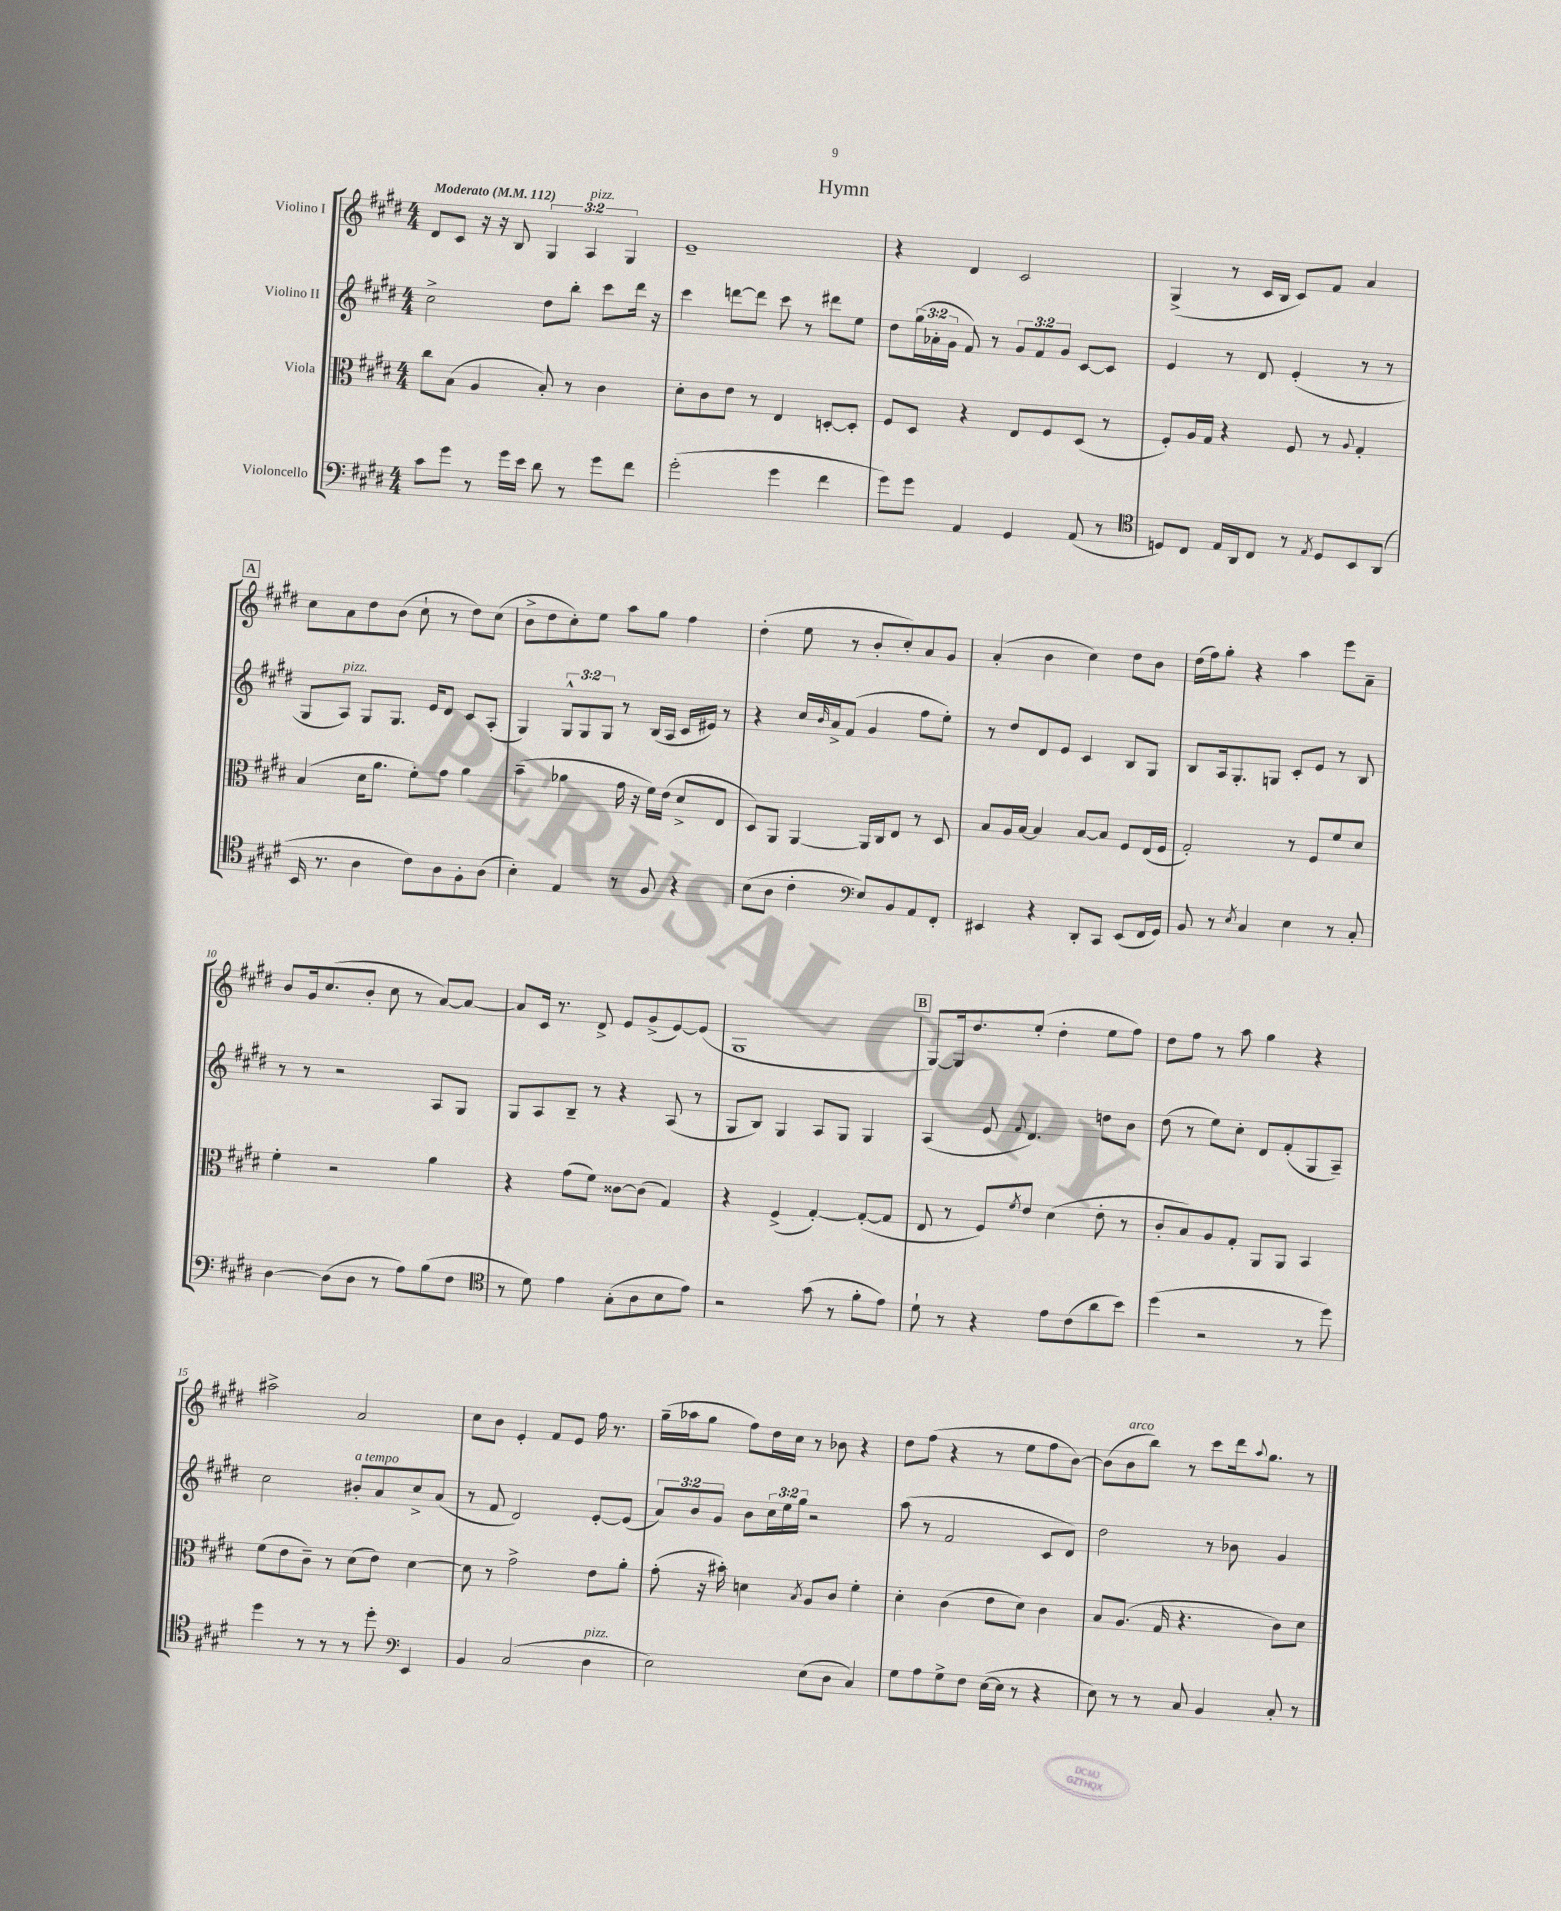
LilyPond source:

\header { title = "Hymn" }
<<
\new StaffGroup <<
\new Staff = "s0" \with { instrumentName = "Violino I" } {
    \clef treble \key e \major \numericTimeSignature \time 4/4 \override Staff.TupletNumber.text = #tuplet-number::calc-fraction-text \tempo "Moderato" 4 = 112
    dis'8 cis'8 r16 r16 b8 \tuplet 3/2 { gis4 a4^\markup { \italic "pizz." } gis4 } |
    e'1-- |
    r4 dis'4 cis'2 |
    gis4->( r8 cis'16 b16 cis'8) fis'8 a'4 |
    \mark \markup { \box "A" } cis''8 a'8 dis''8 b'8( cis''8-! r8 dis''8) cis''8( |
    b'8-> dis''8 cis''8-.) e''8 a''8 gis''8 fis''4 |
    dis''4-.( e''8 r8 b'8-. cis''8-.) a'8 gis'8 |
    a'4-.( b'4 cis''4) dis''8 b'8 |
    dis''16( fis''16) gis''8-. r4 a''4 e'''8 a'8-- |
    b'8 gis'16 cis''8.( b'8-. cis''8 r8 a'8~) a'8~ |
    a'8 cis'16 r8. dis'8-> e'8 gis'8->( e'8~) e'8( |
    gis1 |
    \mark \markup { \box "B" } gis8~) gis16 dis''8. e''8-.( dis''4-. e''8 fis''8) |
    dis''8 fis''8 r8 a''8 gis''4 r4 |
    ais''2-> a'2 |
    cis''8 b'8 e'4-. fis'8 e'8 fis''16 r8. |
    gis''16--( aes''16 gis''8 fis''8) dis''16 cis''16 r8 bes'8 r4 |
    dis''8 fis''8( r4 r8 e''8 fis''8 b'8~) |
    b'8( b'8^\markup { \italic "arco" } b''8) r8 cis'''8 dis'''16 \appoggiatura { a''8 } gis''8. r8 \bar "|." |
}
\new Staff = "s1" \with { instrumentName = "Violino II" } {
    \clef treble \key e \major \numericTimeSignature \time 4/4 \override Staff.TupletNumber.text = #tuplet-number::calc-fraction-text
    cis''2-> dis''8 b''8-. cis'''8 dis'''16 r16 |
    cis'''4 d'''8~ d'''8 cis'''8 r8 dis'''8 e''8 |
    dis''8 \tuplet 3/2 { gis''16( aes'16-. gis'16 } fis'8) r8 \tuplet 3/2 { gis'8 fis'8 gis'8 } cis'8~ cis'8 |
    e'4 r8 dis'8 e'4-.( r8 r8 |
    \mark \markup { \box "A" } gis8 a8^\markup { \italic "pizz." }) gis8 gis8. e'16 dis'8 cis'8 a8-.( |
    gis4) \tuplet 3/2 { gis8-^ gis8 gis8 } r8 b16( a16 cis'16 eis'16) r8 |
    r4 cis''16 \grace { b'16 } a'16-> fis'8( gis'4 fis''8 e''8-.) |
    r8 dis''8 dis'8 e'8 cis'4 b8 gis8 |
    b8 a16 gis8.-. g8 cis'8-. e'8 r8 b8 |
    r8 r8 r2 a8 gis8 |
    gis8 a8 b8-- r8 r4 a8( r8 |
    gis8 b8) gis4 a8 gis8 gis4 |
    \mark \markup { \box "B" } a4( e'8 \appoggiatura { fis'8 } dis'4.) d''8 b'8 |
    dis''8( r8 e''8) cis''8-. dis'8 fis'8-.( gis8 a8--) |
    cis''2 bis'8-.^\markup { \italic "a tempo" } a'8 cis''8-> a'8( |
    r8 fis'8 dis'2) e'8~-. e'8( |
    \tuplet 3/2 { a'8) b'8 gis'8 } b'8 \tuplet 3/2 { cis''16 e''16 gis''16 } r2 |
    a''8( r8 fis'2 cis'8 dis'8) |
    dis''2 r8 bes'8 gis'4 \bar "|." |
}
\new Staff = "s2" \with { instrumentName = "Viola" } {
    \clef alto \key e \major \numericTimeSignature \time 4/4
    cis''8 b8( a4 b8-.) r8 cis'4 |
    dis'8-. cis'8 e'8 r8 e4 d8~-. d8-. |
    fis8 dis8 r4 e8 fis8 dis8( r8 |
    fis8-.) a16 gis16 r4 fis8 r8 \appoggiatura { a8 } gis4-. |
    \mark \markup { \box "A" } b4( dis'16 a'8. fis'8-.) gis'8 a'4 |
    b'4--( aes'4 gis'16 r16 fis'16) e'16( dis'8-> e8 |
    dis8) a,8 a,4~ a,16 cis16 e8 r8 dis8 |
    b8 a16 b16~ b4 b8~ b8 fis8 e16( fis16 |
    gis2-.) r8 fis8 fis'8 dis'8 |
    fis'4-. r2 a'4 |
    r4 gis'8( fis'8) cisis'8~ cisis'8( gis4) |
    r4 fis4->( gis4~-.) gis8~-.( gis8 |
    \mark \markup { \box "B" } e8 r8 fis8) \acciaccatura { fis'8 } e'8 dis'4( e'8-. r8 |
    cis'8-. b8) a8 gis8-. a,8 a,8 b,4 |
    fis'8( e'8 cis'8--) r8 dis'8( e'8) dis'4~ |
    dis'8 r8 gis'2-> e'8 a'8-. |
    gis'8-.( r16 bis'16-.) d'4 \acciaccatura { b8 } a8 cis'8 fis'4-. |
    dis'4-. cis'4( e'8 dis'8) cis'4 |
    b8 a8.( gis16 r4. cis'8) dis'8 \bar "|." |
}
\new Staff = "s3" \with { instrumentName = "Violoncello" } {
    \clef bass \key e \major \numericTimeSignature \time 4/4
    cis'8 gis'8 r8 gis'16 e'16 dis'8 r8 gis'8 fis'8 |
    gis'2-.( gis'4 fis'4 |
    gis'8) gis'8 a,4 gis,4 a,8( r8 |
    \clef tenor d8) cis8 e16 a,16 cis8 r8 \acciaccatura { e8 } d8 b,8 a,8( |
    \mark \markup { \box "A" } b,16 r8. a4 cis'8) a8 fis8-. a8( |
    b4-.) e4 r8 fis8 r4 |
    b8( a8 cis'4-. \clef bass e8) b,8 a,8 fis,8-. |
    eis,4 r4 dis,8-. cis,8 eis,8( fis,16 gis,16) |
    b,8 r8 \acciaccatura { e8 } cis4 e4 r8 cis8-. |
    dis4~ dis8( dis8 r8 a8) b8( fis8 |
    \clef tenor r8 dis'8) e'4 gis8-.( a8 b8 e'8) |
    r2 gis'8( r8 fis'8-. e'8) |
    \mark \markup { \box "B" } dis'8-! r8 r4 e'8 cis'8( a'8 b'8) |
    dis''4( r2 r8 dis''8) |
    dis''4 r8 r8 r8 dis''8-. \clef bass e,4 |
    b,4 cis2( dis4^\markup { \italic "pizz." } |
    e2) e8( dis8 cis4) |
    gis8 a8 gis8-> fis8 e16~( e16 r8 r4 |
    e8) r8 r8 cis8 b,4 cis8-. r8 \bar "|." |
}
>>
>>
